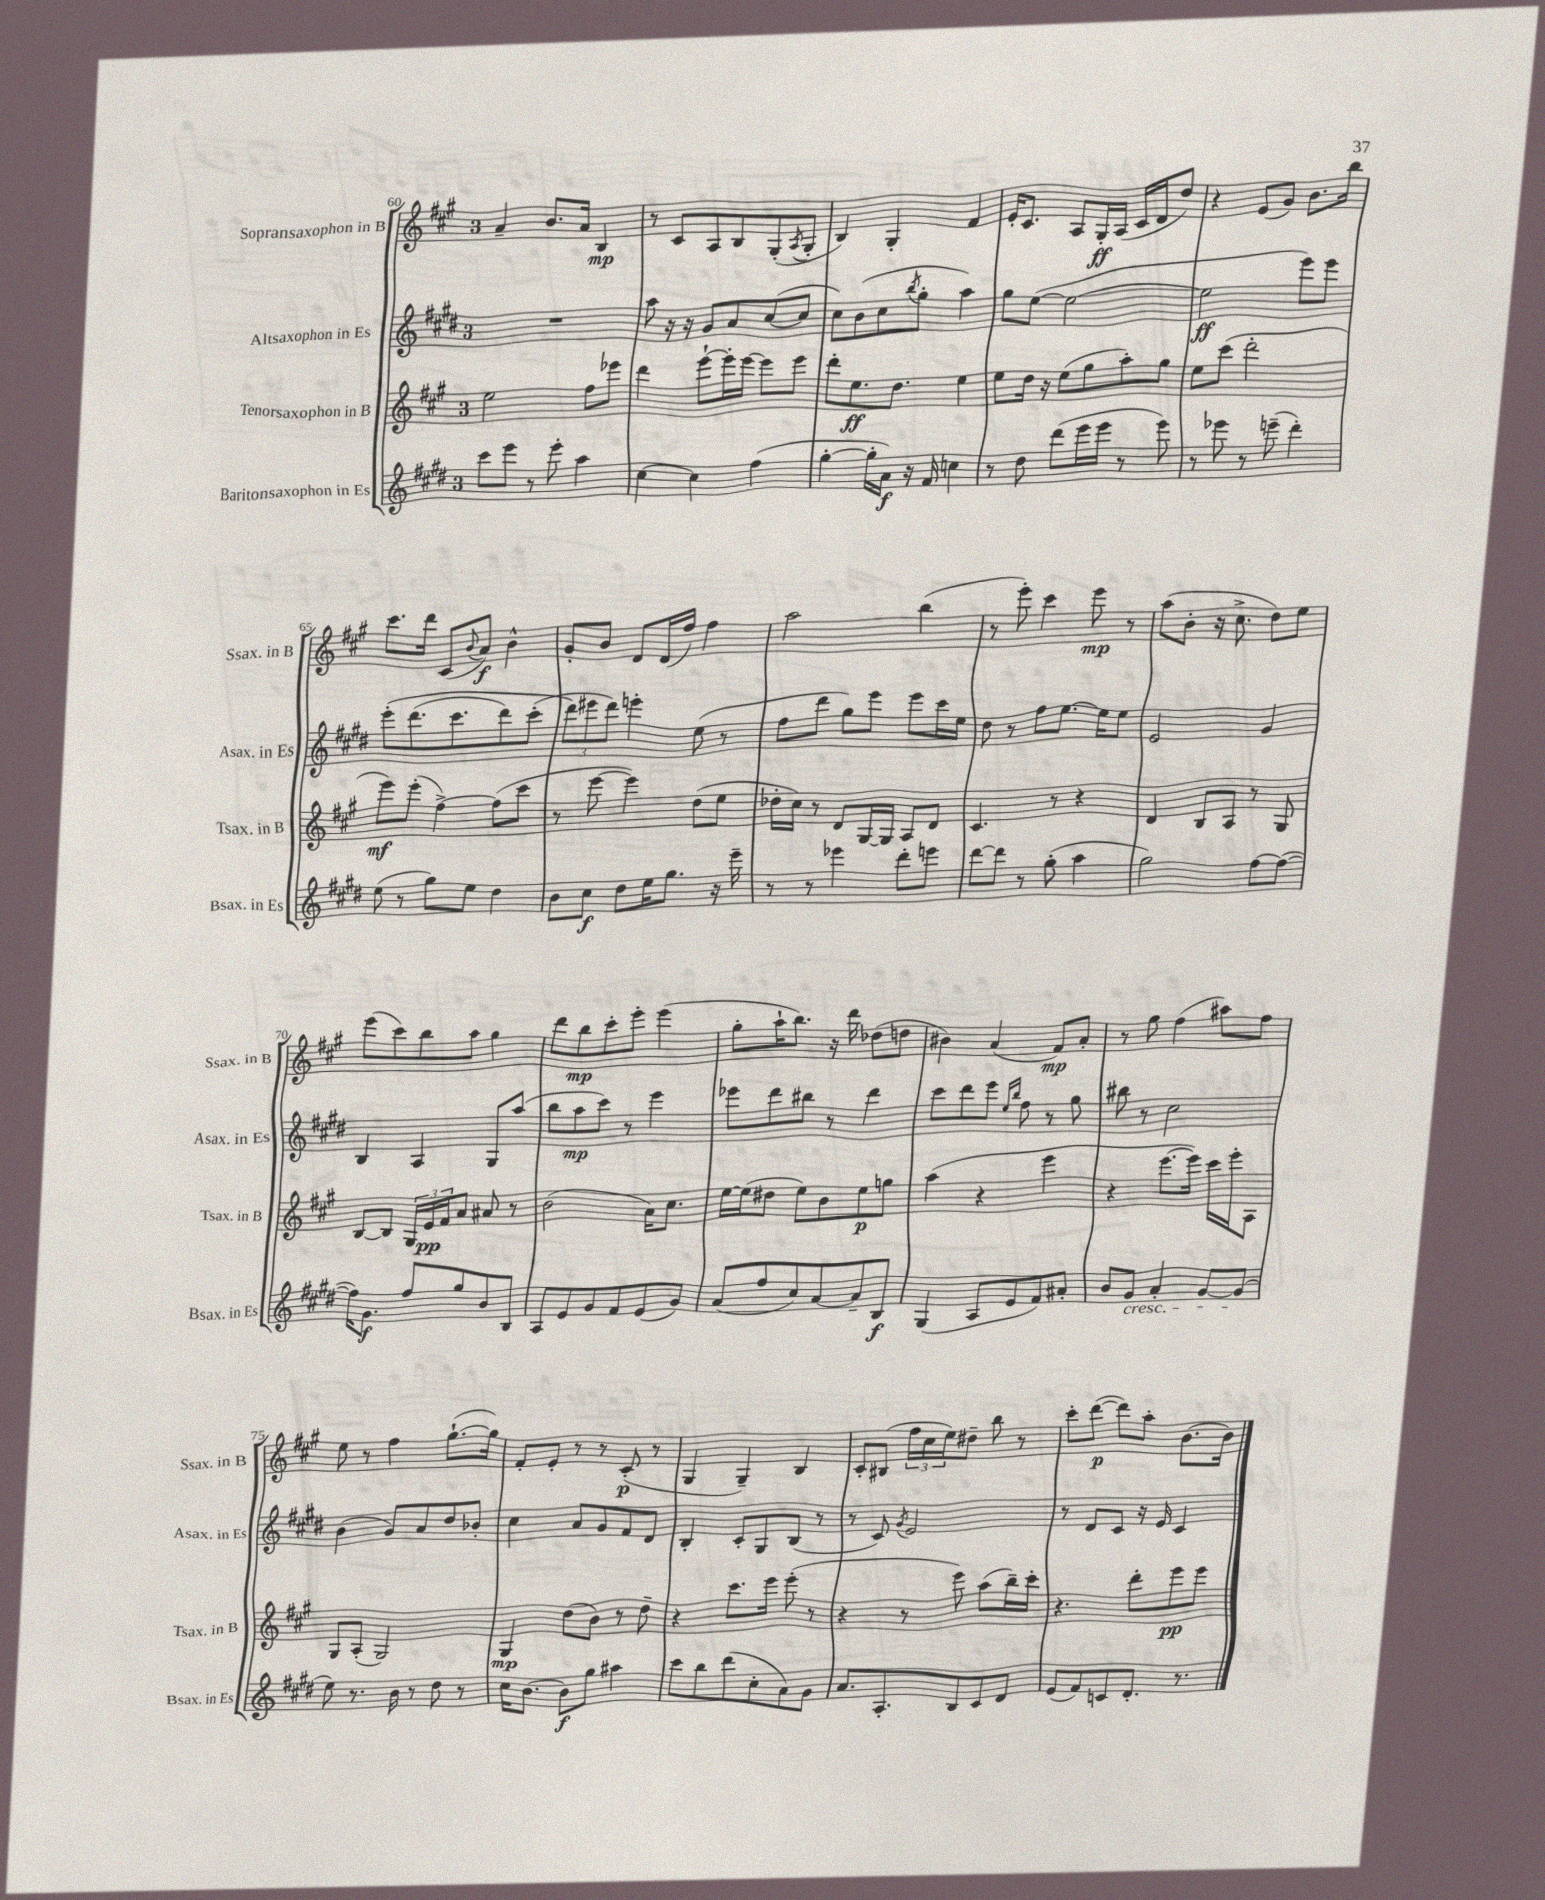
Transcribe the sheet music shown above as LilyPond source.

<<
\new StaffGroup <<
\new Staff = "s0" \with { instrumentName = "Sopransaxophon in B" shortInstrumentName = "Ssax. in B" } {
    \clef treble \key a \major \once \override Staff.TimeSignature.style = #'single-digit \time 3/4
    a'4-- b'8. a'16 b4\mp |
    r8 cis'8 a8 b8 gis8-.( \acciaccatura { a8 } gis8-. |
    b4) gis4-. fis'4 |
    e'16-. cis'8. a8 gis16-.\ff a16( cis'16 d'16 d''8) |
    r4 e'8( gis'8) b'8. b''16 |
    cis'''8. d'''16 cis'8( \appoggiatura { b'8 } a'8\f) b'4-^ |
    gis'8-. b'8 d'8 d'16( fis''16) fis''4 |
    a''2 b''4( |
    r8 e'''8-.) cis'''4 e'''8\mp r8 |
    a''8( b'8-. r16 cis''8.-> d''8) e''8 |
    e'''8( cis'''8) b''8 a''8 gis''4 |
    d'''8 b''8\mp cis'''8-. e'''8-. e'''4( |
    gis''8-. a''16-! b''8.) r16 d'''16 des''8( d''8 |
    bis'4) a'4( fis'8\mp) a'8-. |
    r8 gis''8 fis''4( ais''8) fis''8 |
    e''8 r8 fis''4 gis''8.~-!( gis''16) |
    fis'8-. e'8-. r8 r8 cis'8-.\p( r8 |
    gis4 gis4--) b4 |
    cis'8-. bis8( \tuplet 3/2 { fis''16 cis''16 e''16) } dis''8-- b''8 r8 |
    cis'''8-. d'''8~\p( d'''8) a''8-. b'8.~ b'16 \bar "|." |
}
\new Staff = "s1" \with { instrumentName = "Altsaxophon in Es" shortInstrumentName = "Asax. in Es" } {
    \clef treble \key e \major \once \override Staff.TimeSignature.style = #'single-digit \time 3/4
    R2. |
    a''8 r16 r16 gis'8 a'8 cis''8~( cis''8 |
    cis''8) b'8( cis''8 \acciaccatura { b''8 } gis''8-. a''4) |
    gis''8 e''8~( e''2~ |
    e''2\ff e'''8) e'''8 |
    e'''8-.\( dis'''8.( cis'''8. dis'''8) cis'''8-.( |
    \tuplet 3/2 { dis'''8\) eis'''8 dis'''8) } e'''4-. e''8( r8 |
    fis''8 dis'''8 gis''8) e'''8 e'''8 cis'''16 e''16 |
    dis''8 r8 fis''8 e''8.~ e''16 e''8 |
    e'2 gis'4 |
    b4 a4 gis8 a''8( |
    b''8 a''8\mp cis'''8) r8 e'''4 |
    ees'''8 dis'''8 bis''8 r8 dis'''4 |
    cis'''8 dis'''8 e'''8 \grace { e''16 b''16 } fis''8 r8 gis''8 |
    bis''8 r8 cis''2 |
    b'4( gis'8) a'8 dis''8 bes'8-. |
    cis''4 a'8 gis'8 fis'8 dis'8 |
    b4-. cis'8-. gis8 b8( r8 |
    r8 cis'8) \acciaccatura { gis'8 } e'2 |
    r8 dis'8 cis'8 r16 e'16 cis'4 \bar "|." |
}
\new Staff = "s2" \with { instrumentName = "Tenorsaxophon in B" shortInstrumentName = "Tsax. in B" } {
    \clef treble \key a \major \once \override Staff.TimeSignature.style = #'single-digit \time 3/4
    e''2 fis''8 ees'''8 |
    d'''4 e'''8~-! e'''16-. e'''16~ e'''8 e'''8 |
    d'''8-. e''8.\ff d''8. e''4 |
    e''8 d''16 r16 e''8( gis''8 a''8-.) gis''8 |
    e''8 cis'''8( d'''2-. |
    e'''8\mf) e'''8-.( fis''4~->) fis''8( cis'''8 |
    r8 e'''8~ e'''4) d''8( e''8 |
    des''16-. cis''16) r8 d'8 gis16~ gis16 a8 d'8 |
    cis'4. r8 r4 |
    d'4 b8 a8 r8 gis8 |
    b8~ b8 \tuplet 3/2 { gis16 e'16\pp fis'16 } a'8 ais'8 r8 |
    b'2( a'16) cis''8. |
    e''16~ e''16( dis''8 e''8) b'8 e''8\p g''8 |
    a''4( r4 e'''4 |
    r4 e'''8.~ e'''16) cis'''16 e'''16-. a8 |
    gis8 a8-.( gis2) |
    gis4\mp d''8( b'8) r8 d''8-- |
    r4 cis'''8. e'''16 e'''8-.( r8 |
    r4 r8 e'''8) a''8( b''16--) cis'''16-. |
    r4. d'''8-. e'''8\pp e'''8 \bar "|." |
}
\new Staff = "s3" \with { instrumentName = "Baritonsaxophon in Es" shortInstrumentName = "Bsax. in Es" } {
    \clef treble \key e \major \once \override Staff.TimeSignature.style = #'single-digit \time 3/4
    cis'''8 e'''8 r8 e'''8-. a''4 |
    cis''4~ cis''4 fis''4( |
    gis''4~-. gis''16-. a'16\f) r16 fis'16 c''4 |
    r8 dis''8 dis'''8( e'''16 e'''16 r8 e'''8) |
    r8 ees'''8 r8 e'''8--( dis'''4-.) |
    e''8( r8 gis''8) e''8 dis''4 |
    b'8 cis''8\f dis''8 e''16 gis''8. r16 e'''16-- |
    r8 r8 ees'''4 dis'''8-. e'''8 |
    dis'''8~ dis'''8 r8 gis''8-.( a''4 |
    gis''2) fis''8~ fis''8~( |
    fis''16) gis'8.\f fis''8 gis''8 b'8 b8 |
    a8 e'8 gis'8 fis'8 e'8( gis'8) |
    a'8( fis''8 cis''8) a'8~ a'8-- b8\f |
    gis4( a8 e'8 fis'8) ais'8-. |
    b'8 gis'8\cresc a'4-. gis'8~ gis'8\!( |
    e''8) r8. b'16 r8 dis''8 r8 |
    cis''16 b'8.~ b'8\f gis''8 ais''4 |
    cis'''8 b''8 dis'''8( cis''8-. a'8) gis'8 |
    a'8. a8.-. b8 cis'8 dis'8 |
    e'8( fis'8) c'8 dis'8.-. r8. \bar "|." |
}
>>
>>
\layout { \context { \Score currentBarNumber = #60 } }
